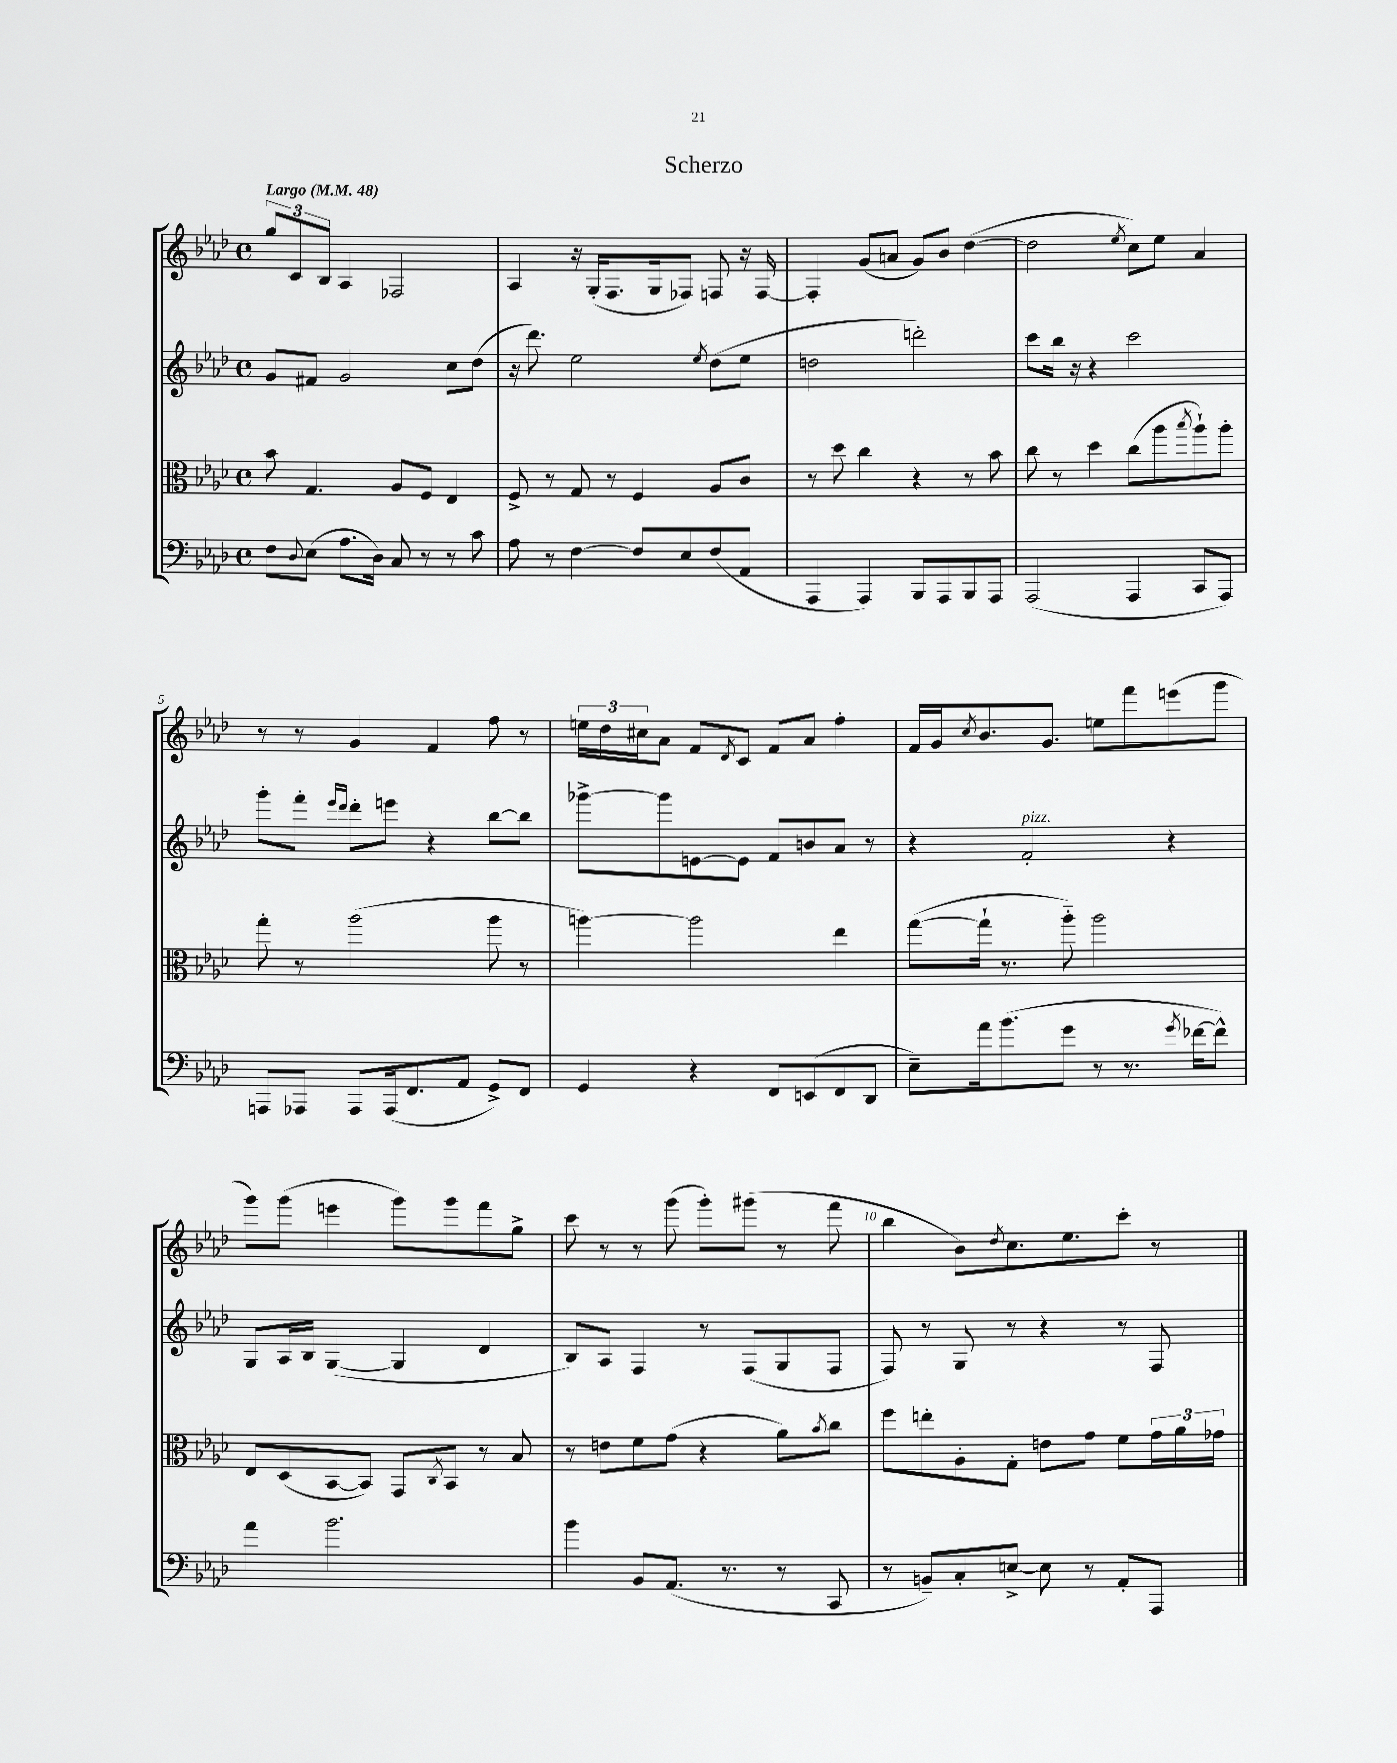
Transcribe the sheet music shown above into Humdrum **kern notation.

**kern	**kern	**kern	**kern
*staff4	*staff3	*staff2	*staff1
*clefF4	*clefC3	*clefG2	*clefG2
*k[b-e-a-d-]	*k[b-e-a-d-]	*k[b-e-a-d-]	*k[b-e-a-d-]
*M4/4	*M4/4	*M4/4	*M4/4
*met(c)	*met(c)	*met(c)	*met(c)
*MM48	*MM48	*MM48	*MM48
8F	8b-	8g	12gg
.	.	.	12c
8qqD-	.	.	.
(8E-	4.G	8f#	.
.	.	.	12B-
8.A-	.	2g	4A-
16D-)	.	.	.
8C	8A-	.	2F-
8r	8F	.	.
8r	4E-	8cc	.
8c	.	(8dd-	.
=	=	=	=
8A-	8F^	16r	4A-
.	.	8.ddd-)	.
8r	8r	.	.
[4F	8G	2ee-	16r
.	.	.	(16G'
.	8r	.	8.F
8F]	4F	.	.
.	.	.	16G
8E-	.	.	8F-)
.	.	8qee-	.
(8F	8A-	(8dd-	8F
8AA-	8c	8ee-	16r
.	.	.	[16F
=	=	=	=
4AAA-	8r	2dd	4F']
.	8dd-	.	.
4AAA-)	4cc	.	(8g
.	.	.	8a
8BBB-	4r	2ddd')	8g)
8AAA-	.	.	8b-
8BBB-	8r	.	([4dd-
8AAA-	8b-	.	.
=	=	=	=
(2AAA-	8cc	8ccc	2dd-]
.	8r	16bb-	.
.	.	16r	.
.	4dd-	4r	.
.	.	.	8qee-
4AAA-	(8cc	2ccc	8cc)
.	8aa-	.	8ee-
.	8qbb-	.	.
8CC	8aa-`)	.	4a-
8AAA-)	8aa-'	.	.
=	=	=	=
8AAA	8gg'	8ggg'	8r
8AAA-	8r	8fff'	8r
.	.	16qqeee-	.
.	.	16qqddd-	.
8AAA-	(2aa-	8ddd-'	4g
(16AAA-	.	8eee	.
8.FF	.	.	.
.	.	4r	4f
8AA-	.	.	.
8GG^)	8aa-	[8bb-	8ff
8FF	8r	8bb-]	8r
=	=	=	=
4GG	[4aa)	[8ggg-^	24ee
.	.	.	24dd-
.	.	.	24cc#
.	.	8ggg-]	8a-
4r	2aa]	[8e	8f
.	.	.	8qd-
.	.	8e]	8c
8FF	.	8f	8f
(8EE	.	8b	8a-
8FF	4ee-	8a-	4ff'
8DD-	.	8r	.
=	=	=	=
8E-~)	([8gg	4r	16f
.	.	.	16g
.	.	.	8qcc
16a-	16gg`]	.	8.b-
(8.b-	8.r	.	.
.	.	2f'	.
.	.	.	8.g
8g	8aa-'~)	.	.
8r	2aa-	.	8ee
8.r	.	.	8fff
.	.	4r	(8eee
8qg	.	.	.
[16f-	.	.	.
8f-^^])	.	.	8ggg
=	=	=	=
4a-	8E-	8G	8ggg)
.	(8D-	16A-	(8ggg
.	.	16B-	.
2.b-	[8BB-	([4G	4eee
.	8BB-])	.	.
.	8GG	4G]	8ggg)
.	8qC	.	.
.	8BB-	.	8ggg
.	8r	4d-	8fff
.	8B-	.	8gg^
=	=	=	=
4b-	8r	8B-)	8ccc
.	8e	8A-	8r
8BB-	8f	4F	8r
(8.AA-	(8g	.	(8ggg
.	4r	8r	8ggg')
8.r	.	.	.
.	.	(8F	(8ggg#
8r	8a-)	8G	8r
.	8qb-	.	.
8CC	8cc	8F	8fff
=	=	=	=
8r	8ff	8F)	4bb-
8BB~)	8ee'	8r	.
8C'	8A-'	8G	8b-)
.	.	.	8qdd-
[8E^	8G'	8r	8.cc
8E]	8e	4r	.
.	.	.	8.ee-
8r	8g	.	.
8AA-'	8f	8r	8ccc'
8AAA-	24g	8F	8r
.	24a-	.	.
.	24g-	.	.
==	==	==	==
*-	*-	*-	*-
